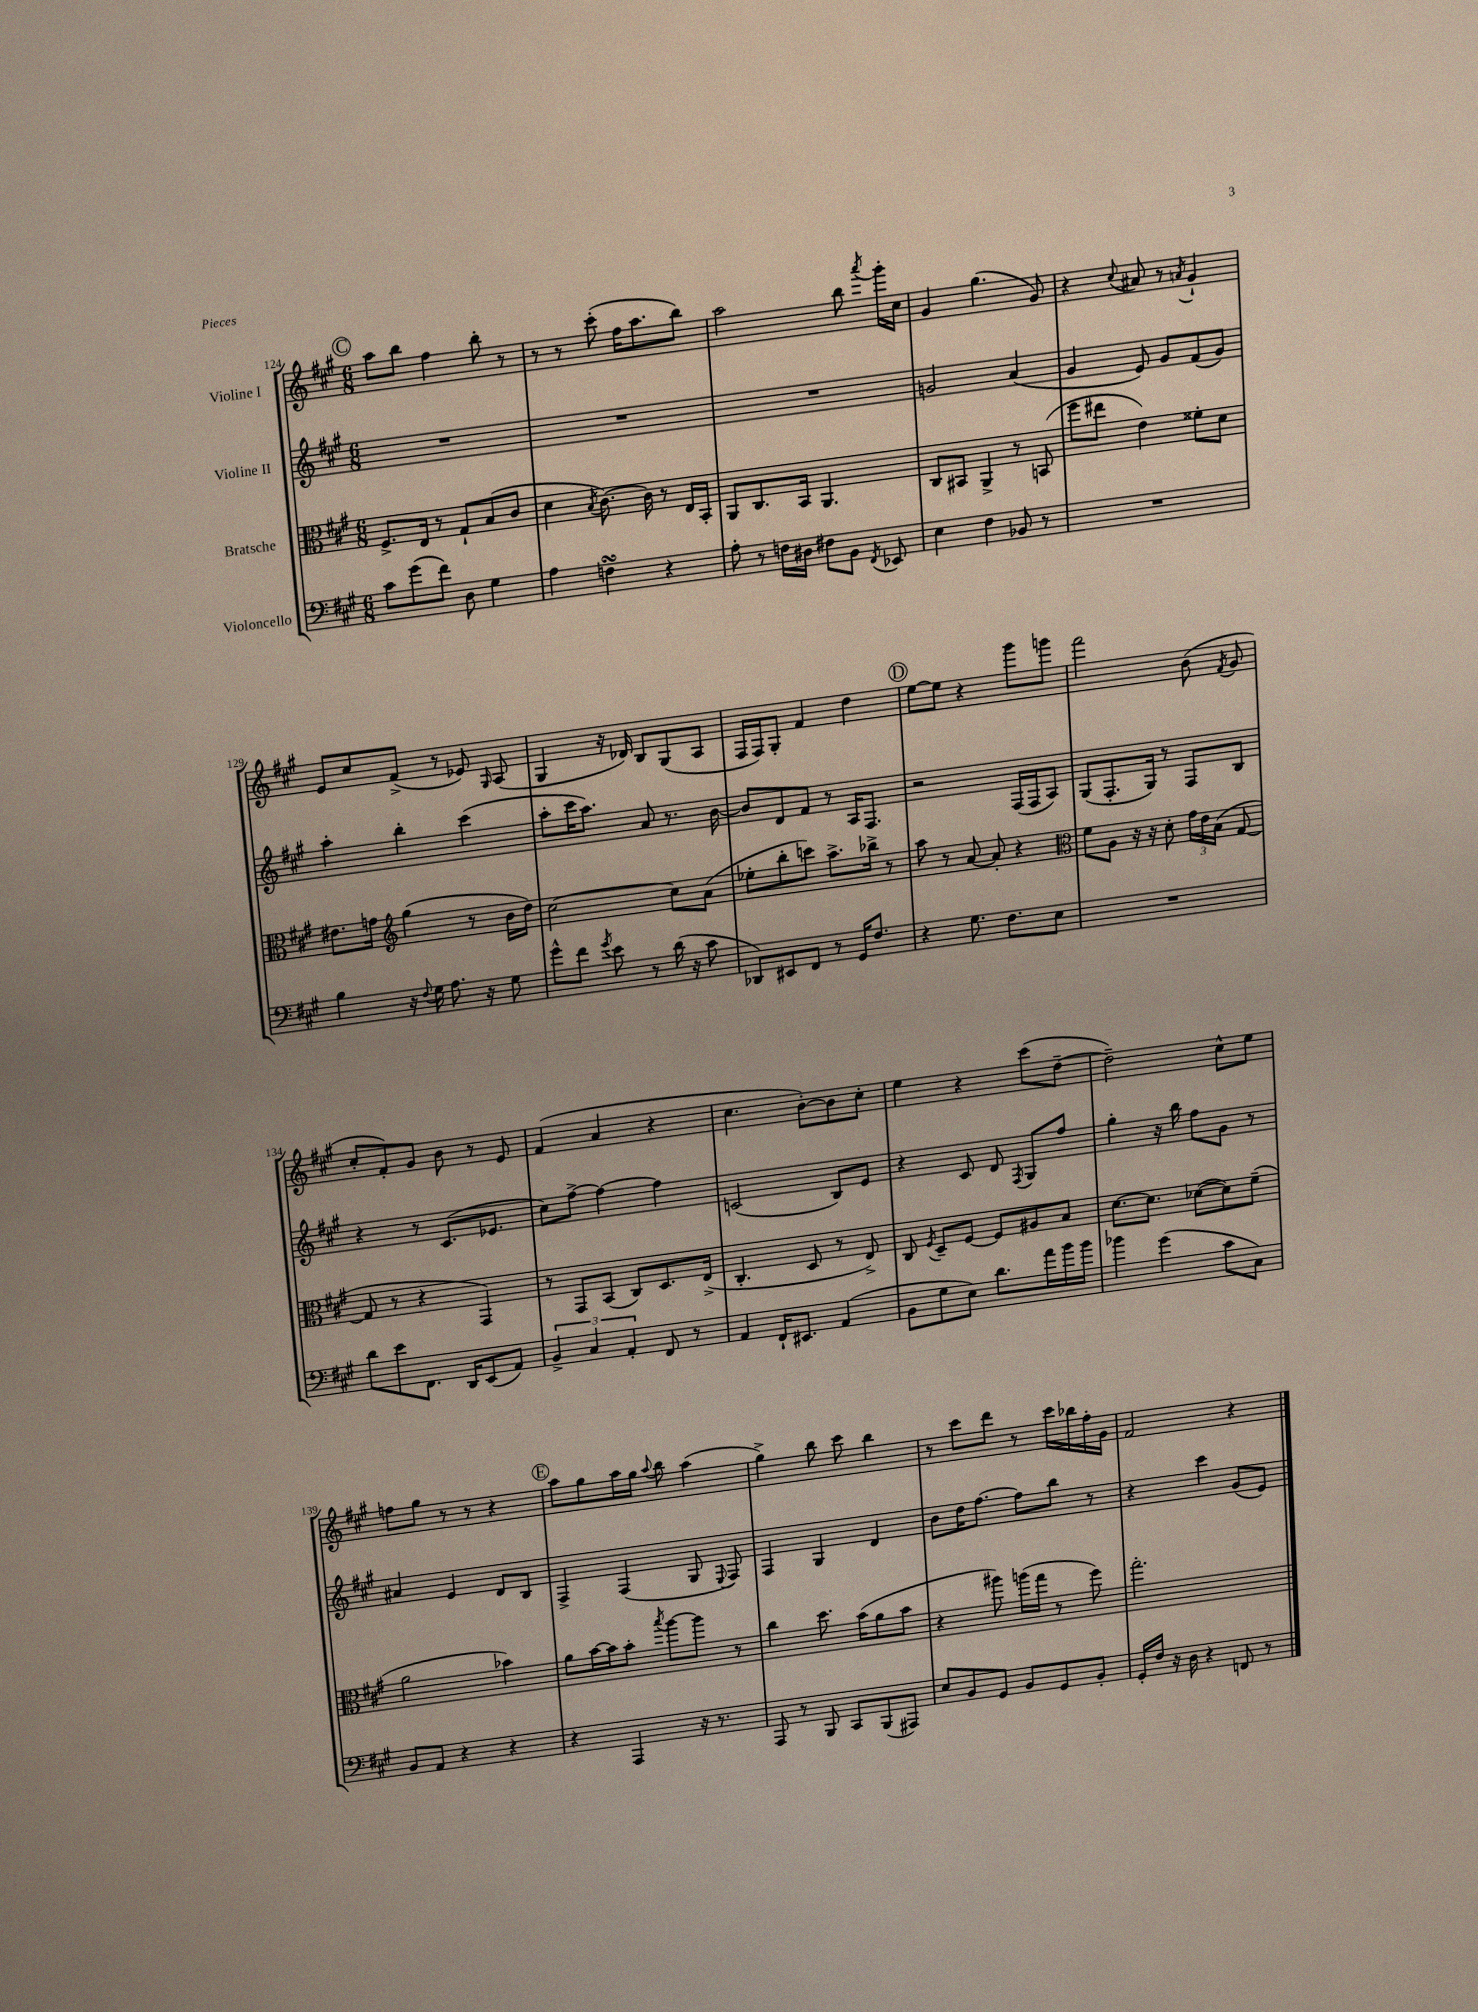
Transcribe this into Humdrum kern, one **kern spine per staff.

**kern	**kern	**kern	**kern
*staff4	*staff3	*staff2	*staff1
*clefF4	*clefC3	*clefG2	*clefG2
*k[f#c#g#]	*k[f#c#g#]	*k[f#c#g#]	*k[f#c#g#]
*M6/8	*M6/8	*M6/8	*M6/8
8c#	8.F#^	2.r	8aa
(8g#	.	.	8bb
.	16E	.	.
8f#)	8r	.	4ff#
8D	8G#`	.	.
4G#	(8B	.	8bb'
.	8c#	.	8r
=	=	=	=
4A	4d	2.r	8r
.	.	.	8r
.	8qB	.	.
4F	[8.c#)	.	(8ccc#'
.	.	.	16ff#
.	16c#]	.	8.aa
4r	8r	.	.
.	16E	.	8bb)
.	16BB'	.	.
=	=	=	=
8A'	8AA	2.r	2aa
8r	8.C#	.	.
16F	.	.	.
16D#	16BB	.	.
8F#	4.AA	.	.
8BB	.	.	8bb
8qFF#	.	.	8qaaa
8EE-	.	.	16ggg#'
.	.	.	16cc#
=	=	=	=
4E	8C#	2g	4g#
.	8BB#	.	.
4F#	4AA^	.	(4.gg#
8BB-	8r	(4a	.
8r	(8BB	.	8g#)
=	=	=	=
2.r	8ff#	4g#	4r
.	8ee#	.	.
.	.	.	8qqcc#
.	4e)	8e)	8a#
.	.	8g#	8r
.	.	.	8qa
.	8f##'	(8f#	4g#`
.	8d	8g#)	.
=	=	=	=
4B	8.e#	4aa'	8e
.	.	.	8cc#
.	16g	.	.
*	*clefG2	*	*
16r	(4gg#	4bb'	(8f#^
8qqF#	.	.	.
16G#	.	.	.
8.A	.	.	8r
.	8r	(4ccc#	8e-)
16r	.	.	.
.	.	.	16qqG#
8G#	16b	.	(8A
.	16dd)	.	.
=	=	=	=
8g#^^	[2cc#	8aa'	4G#
8f#	.	16ccc#	.
.	.	8.aa)	.
8qg#	.	.	.
8e	.	.	16r
.	.	.	16d-)
8r	.	8a	8B
(16d	8cc#]	8.r	(8G#
16r	.	.	.
8c#	(8a	.	8A
.	.	[16b	.
=	=	=	=
8DD-)	8ee-'	8b]	16F#
.	.	.	16F#)
8EE#	8bb'	8d	8G#'
8FF#	8ccc)	8f#	4f#
8r	8.aa^	8r	.
16GG#	.	16A	4dd
8.F#	16bb-^	8.F#	.
.	8r	.	.
=	=	=	=
4r	8aa	2r	[8ee
.	8r	.	8ee]
8.G#	[8a	.	4r
.	8a']	.	.
8.F#	.	.	.
.	4r	(16F#	8ggg#
.	.	16F#	.
8E	.	8A)	8ggg
=	=	=	=
*	*clefC3	*	*
2.r	8f#	(8G#	2fff#
.	8A	8.F#'	.
.	16r	.	.
.	16r	16G#)	.
.	8d'	8r	.
.	24g#	8F#	(8b
.	24e	.	.
.	(24B	.	.
.	.	.	8qf#
.	[8G#	8B	8g#
=	=	=	=
8d	8G#]	4r	8cc#'
8e	8r	.	8f#')
8.FF#	4r	8r	8g#
.	.	(8.c#	8b
16DD	.	.	.
(8EE	4GG#)	.	8r
.	.	8.e-	.
8AA)	.	.	8e
=	=	=	=
6BB^	8r	8cc#)	(4f#
.	8GG#	[8ff#^	.
6C#	.	.	.
.	(8BB	4ff#_	4a
6AA'	.	.	.
.	8C#)	.	.
8FF#	8.D	4ff#]	4r
8r	.	.	.
.	(16E^	.	.
=	=	=	=
4AA	4.C#'	(2c	4.cc#
16FF#`	.	.	.
8.EE#	.	.	.
.	8D	.	[8b')
(4AA	8r	8B)	8b]
.	8E^)	8e	8cc#'
=	=	=	=
8BB	8C#	4r	4ee
.	8qF#	.	.
8G#	8D~	.	.
8E)	[8F#	8c#	4r
8.d	8F#]	8d	.
.	.	8qF#	.
.	8A#	8G#	(8ccc#
16a	.	.	.
16b	8B	8ff#	[8dd~
16b	.	.	.
=	=	=	=
4b-	[8.d	4gg#'	2dd~])
.	8.d]	.	.
(4g#	.	16r	.
.	.	16bb	.
.	([8d-	8ff#	.
8c#	8d-])	8g#	8cc#^^
8C#)	(8f#~	8r	8ee
=	=	=	=
8BB	2a	4a#	8ff
8AA	.	.	8gg#
4r	.	4e	8r
.	.	.	8r
4r	4b-)	8d	4r
.	.	8B	.
=	=	=	=
4r	8a	4F#^	8aa
.	[16b	.	8gg#
.	16b]	.	.
4AAA	8b'	(4F#	16aa
.	.	.	16gg#
.	8qbb	.	8qqaa
.	[8aa	.	8bb
16r	8aa]	8G#	(4aa
8.r	.	.	.
.	.	8qqE	.
.	8r	8F#)	.
=	=	=	=
8AAA	4cc#	4F#	4gg#^)
8r	.	.	.
8BBB	8.dd	4G#	8bb
8CC#	.	.	8ccc#
.	(16b	.	.
(8BBB	8a	4d	4bb
8AAA#)	8b	.	.
=	=	=	=
8E	4r	8b	8r
8BB	.	16dd	8ccc#
.	.	[8.ff#	.
8GG#	8aa#)	.	8ddd
8BB	(16aa	8ff#]	8r
.	16gg#	.	.
8GG#	8r	8bb	16ccc#
.	.	.	16bb-
8BB'	8ff#)	8r	16ff#'
.	.	.	16g#
=	=	=	=
16GG#'	2.gg#'	4r	2f#
16F#	.	.	.
16r	.	.	.
16D	.	.	.
4r	.	4ccc#	.
8FF	.	(8g#	4r
8r	.	8e)	.
==	==	==	==
*-	*-	*-	*-
